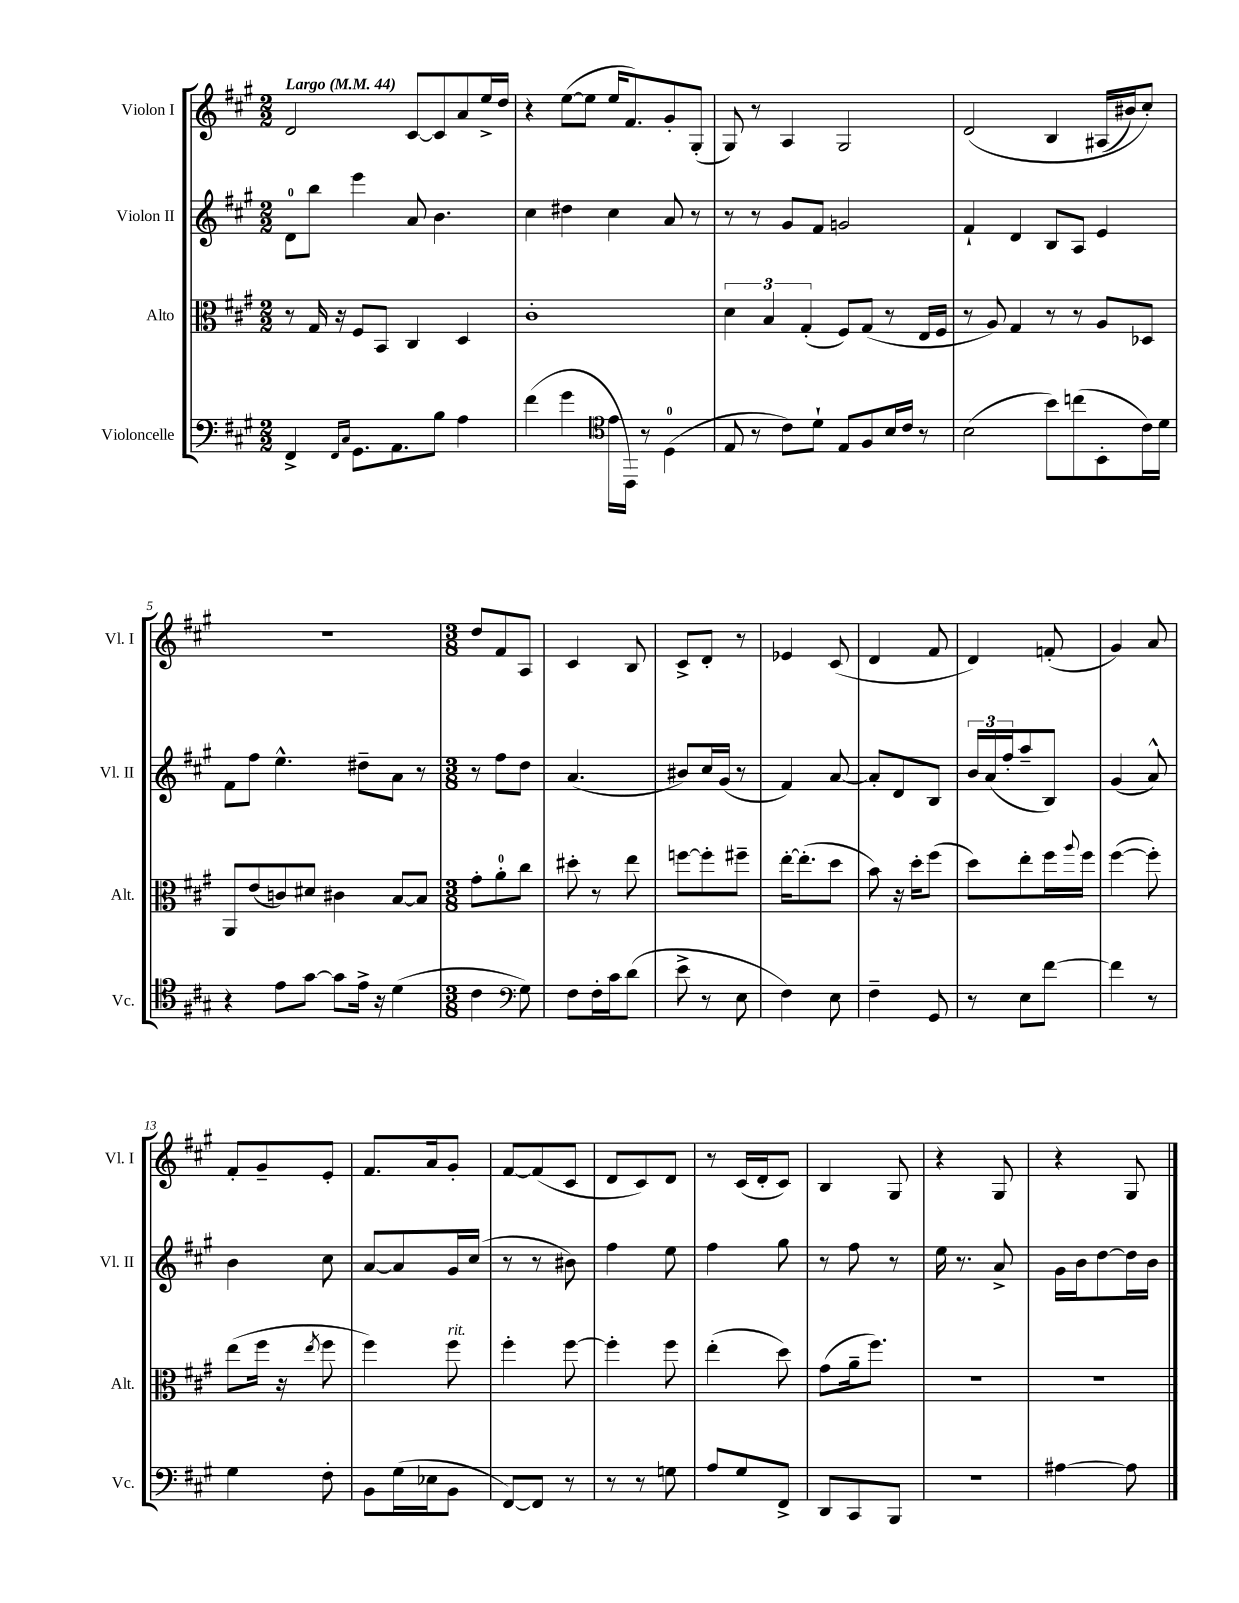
<<
\new StaffGroup <<
\new Staff = "s0" \with { instrumentName = "Violon I" shortInstrumentName = "Vl. I" } {
    \clef treble \key a \major \numericTimeSignature \time 2/2 \tempo "Largo" 4 = 44
    d'2 cis'8~ cis'8 a'8 e''16-> d''16 |
    r4 e''8~( e''8 e''16 fis'8.) gis'8-. gis8-.( |
    gis8) r8 a4 gis2 |
    d'2\( b4 ais16( bis'16) cis''8-.\) |
    R1 |
    \numericTimeSignature \time 3/8 d''8 fis'8 a8 |
    cis'4 b8 |
    cis'8-> d'8-. r8 |
    ees'4 cis'8( |
    d'4 fis'8 |
    d'4) f'8-.( |
    gis'4) a'8 |
    fis'8-. gis'8-- e'8-. |
    fis'8. a'16 gis'8-. |
    fis'8~ fis'8( cis'8 |
    d'8 cis'8) d'8 |
    r8 cis'16( d'16-. cis'8) |
    b4 gis8 |
    r4 gis8 |
    r4 gis8 \bar "|." |
}
\new Staff = "s1" \with { instrumentName = "Violon II" shortInstrumentName = "Vl. II" } {
    \clef treble \key a \major \numericTimeSignature \time 2/2
    d'8-0 b''8 e'''4 a'8 b'4. |
    cis''4 dis''4 cis''4 a'8 r8 |
    r8 r8 gis'8 fis'8 g'2 |
    fis'4-! d'4 b8 a8 e'4 |
    fis'8 fis''8 e''4.-^ dis''8-- a'8 r8 |
    \numericTimeSignature \time 3/8 r8 fis''8 d''8 |
    a'4.( |
    bis'8) cis''16 gis'16( r8 |
    fis'4) a'8~ |
    a'8-. d'8 b8 |
    \tuplet 3/2 { b'16 a'16( fis''16-. } a''8-- b8) |
    gis'4( a'8-^) |
    b'4 cis''8 |
    a'8~ a'8 gis'16 cis''16( |
    r8 r8 bis'8) |
    fis''4 e''8 |
    fis''4 gis''8 |
    r8 fis''8 r8 |
    e''16 r8. a'8-> |
    gis'16 b'16 d''8~ d''16 b'16 \bar "|." |
}
\new Staff = "s2" \with { instrumentName = "Alto" shortInstrumentName = "Alt." } {
    \clef alto \key a \major \numericTimeSignature \time 2/2
    r8 gis16 r16 fis8 b,8 cis4 d4 |
    cis'1-. |
    \tuplet 3/2 { d'4 b4 gis4-.( } fis8) gis8( r8 e16 fis16 |
    r8 a8) gis4 r8 r8 a8 des8 |
    a,8 e'8( c'8) dis'8 cis'4 b8~ b8 |
    \numericTimeSignature \time 3/8 gis'8-. a'8-0-. cis''8 |
    dis''8-. r8 e''8 |
    f''8~ f''8-. fis''8-- |
    e''16~-. e''8.-.( d''8 |
    b'8) r16 d''16-. fis''8( |
    d''8) e''8-. fis''16 \appoggiatura { a''8 } fis''16 |
    fis''4~( fis''8-.) |
    e''8( fis''16 r16 \acciaccatura { e''8 } fis''8 |
    fis''4) fis''8^\markup { \italic "rit." } |
    fis''4-. fis''8~ |
    fis''4-. fis''8 |
    e''4-.( d''8) |
    gis'8( a'16-- fis''8.) |
    R4. |
    R4. \bar "|." |
}
\new Staff = "s3" \with { instrumentName = "Violoncelle" shortInstrumentName = "Vc." } {
    \clef bass \key a \major \numericTimeSignature \time 2/2
    fis,4-> \grace { fis,16 cis16 } gis,8. a,8. b8 a4 |
    fis'4( gis'4 e'16 cis,16) r8 d4-0( |
    \clef tenor e8 r8 cis'8) d'8-! e8 fis8 b16 cis'16 r8 |
    b2( b'8) c''8( b,8-. cis'16) d'16 |
    r4 e'8 gis'8~ gis'8 e'16-> r16 d'4( |
    \numericTimeSignature \time 3/8 cis'4 \clef bass gis8) |
    fis8 fis16-. cis'16 d'8( |
    e'8-> r8 e8 |
    fis4) e8 |
    fis4-- gis,8 |
    r8 e8 fis'8~ |
    fis'4 r8 |
    gis4 fis8-. |
    b,8 gis16( ees16 b,8 |
    fis,8~) fis,8 r8 |
    r8 r8 g8 |
    a8 gis8 fis,8-> |
    d,8 cis,8 b,,8 |
    R4. |
    ais4~ ais8 \bar "|." |
}
>>
>>
